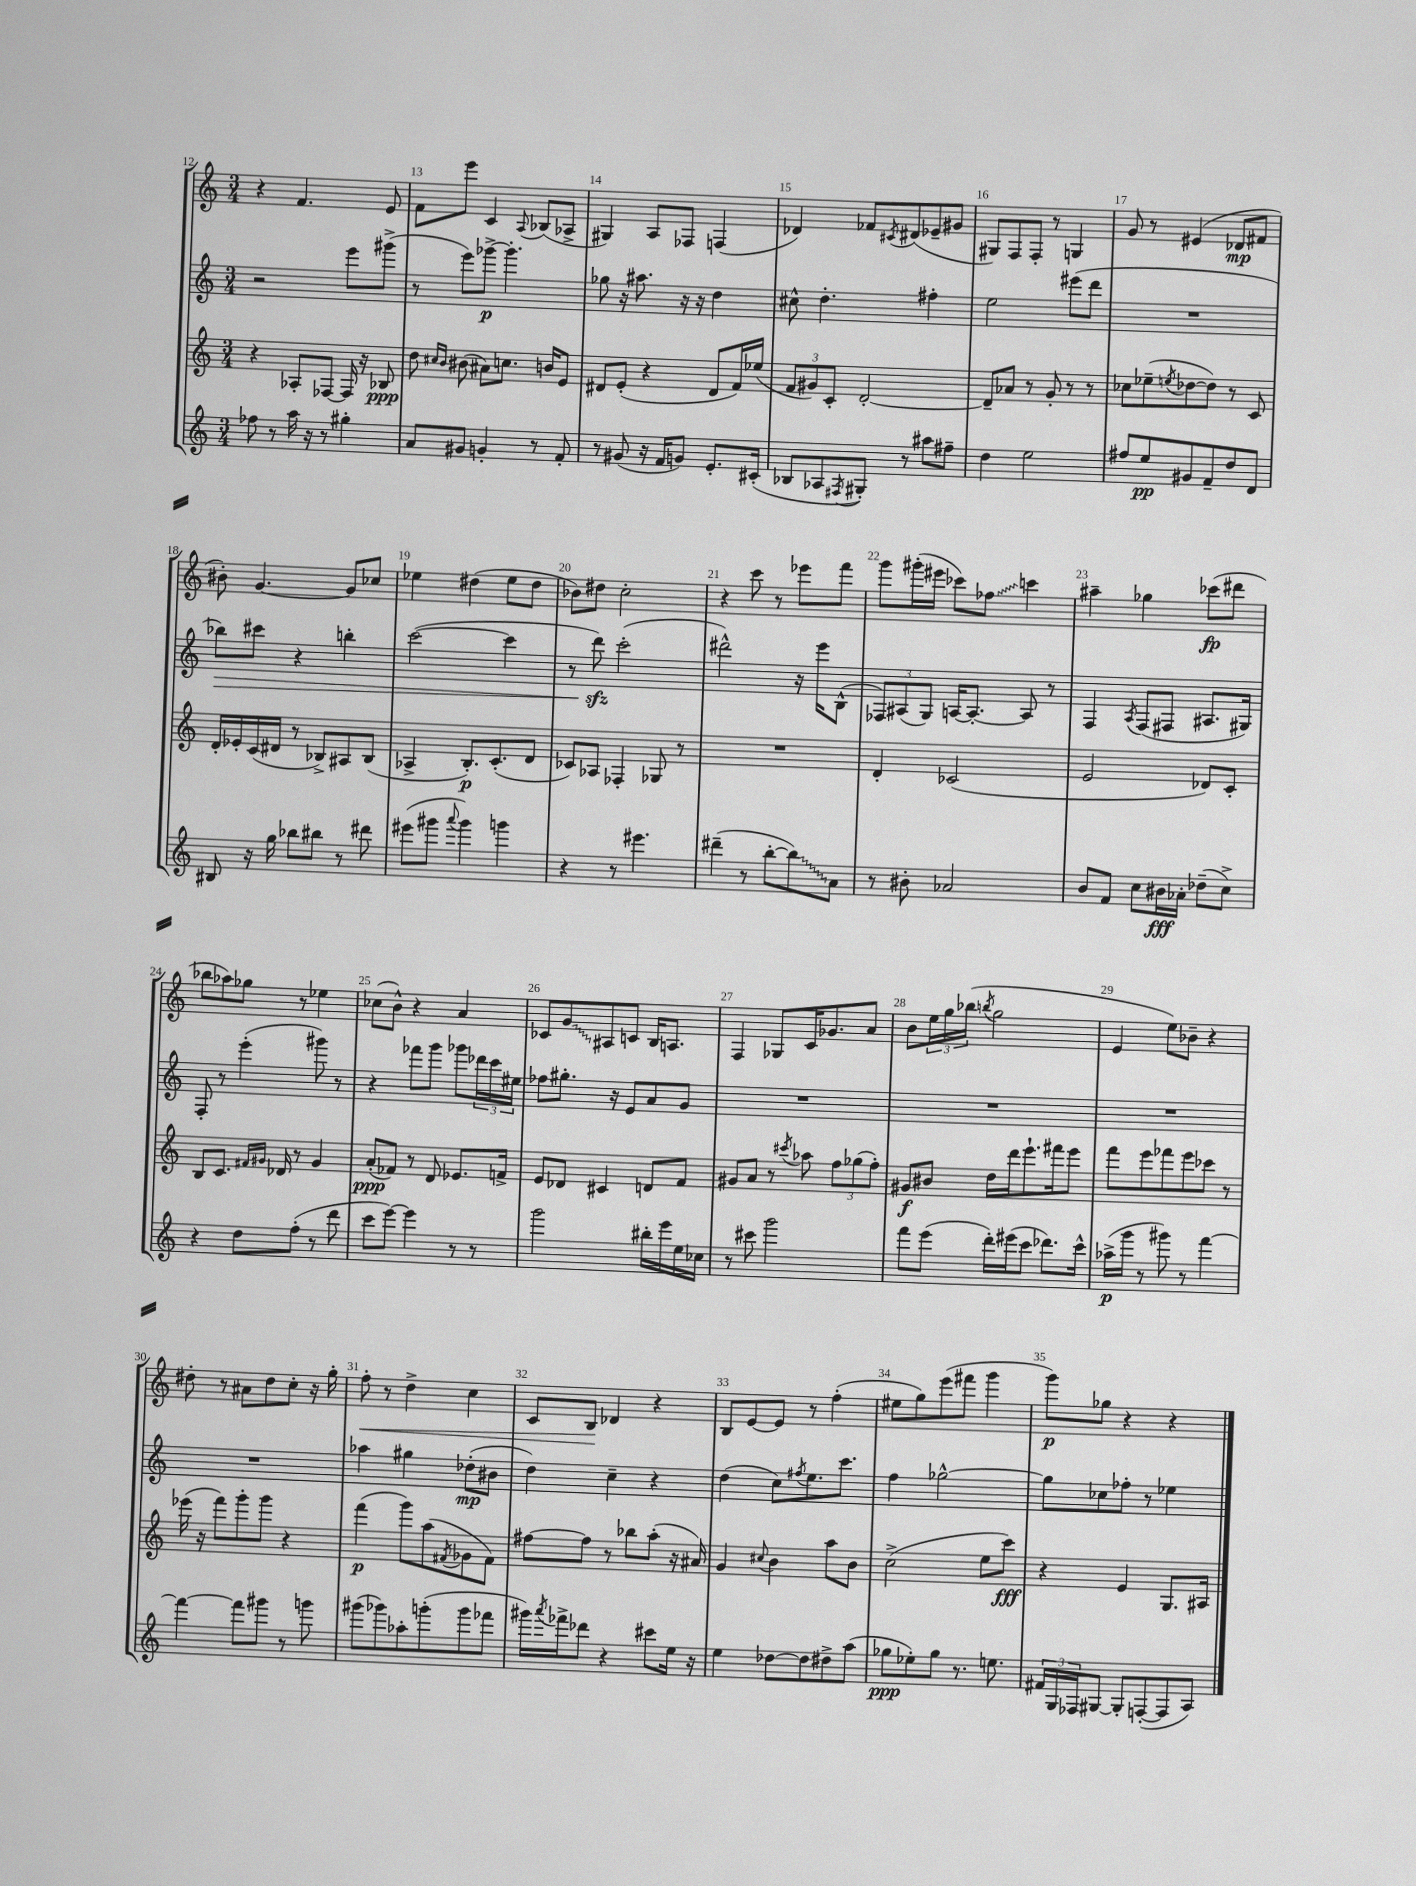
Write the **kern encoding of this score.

**kern	**kern	**kern	**kern
*staff4	*staff3	*staff2	*staff1
*clefG2	*clefG2	*clefG2	*clefG2
*k[]	*k[]	*k[]	*k[]
*M3/4	*M3/4	*M3/4	*M3/4
8ff-\	4r	2r	4r
8r	.	.	.
16aa\	8A-'/L	.	4.f/
16r	.	.	.
8r	[8F-/J	.	.
4gg#'\	16F-/]	8eee\L	.
.	16r	.	.
.	8B-/	(8ggg#^\J	8e/
=	=	=	=
8a/L	8dd\	8r	8f\L
.	16qqcc#/LL	.	.
.	16qqb/JJ	.	.
8g#/J	(8b#\	8eee\L)	8eee\J
4g'/	8a#\L)	[8ggg-^\J	4c/
.	8.cc\J	4.ggg-'\]	.
.	.	.	8qqA/
8r	.	.	(8B-/L
.	16b/LK	.	.
8f'/	8e/J	.	8A-^/J
=	=	=	=
8r	8d#/L	8gg-\	4G#/)
(8g#/	(8e'/J	16r	.
.	.	8.aa#\	.
16r	4r	.	8A/L
16f/LK	.	.	.
8g/J)	.	16r	8F-/J
.	.	16r	.
8.e'/L	8d#/L	4dd\	(4F/
.	16f/L)	.	.
(16c#'/Jk	(16ee-/JJ	.	.
=	=	=	=
8B-/L	12f/L	8cc#^^\	4d-/)
.	12g#/)	.	.
8A-/	.	4.dd'\	.
.	12c'/J	.	.
8qF#/	.	.	.
8G#'/J)	[2d'/	.	8f-/L
.	.	.	8qc#/
8r	.	.	(8d#/
8aa#\L	.	4ff#'\	8e-~/
8ff#~\J	.	.	8g#/J
=	=	=	=
4dd\	8d~/]L	2ee\	8G#/L)
.	8a-/J	.	8F/
2ee\	8r	.	8F'/J
.	8g'/	.	8r
.	8r	(8eee#\L	4G/
.	8r	8ddd\J	.
=	=	=	=
8ff#/L	8cc-\L	2.r	8g/
8ee/	(8ee-~\	.	8r
.	8qee/	.	.
8g#/	[8dd-\	.	(4e#/
8f~/	8dd-\]J)	.	.
8dd/	8r	.	8d-/L
8d/J	8c/	.	8f#/J
=	=	=	=
8B#/	16d'/LL	8bb-\L)	8b#'\)
.	16e-'/	.	.
16r	(16c/	8ccc#\J	[4.g/
16gg\	16d#/JJ	.	.
8bb-\L	8r	4r	.
8bb#\J	8B-^/L)	.	.
8r	8A#/	4bb'\	8g/]L
8ddd#\	(8B-/J	.	8cc-/J
=	=	=	=
(8eee#\L	4A-^/	([2ccc\	4ee-\
8ggg#\J	.	.	.
8qqaaa/	.	.	.
4ggg#\)	8.B'/L)	.	(4dd#\
.	(8.c'/	.	.
4ggg\	.	4ccc\]	8ee-\L
.	8d/J	.	8dd#\J
=	=	=	=
4r	8c-/L)	8r	8b-\L)
.	8A-/J	8ddd\)	8dd#\J
8r	4F-'/	(2ccc'\	2cc'\
4.eee#\	.	.	.
.	8G-/	.	.
.	8r	.	.
=	=	=	=
(4ddd#~\	2.r	2ddd#^^\)	4r
8r	.	.	8ccc\
[8bb'\L	.	.	8r
8bb\])	.	16r	8eee-\L
.	.	16eee\LK	.
8a\J	.	(8B^^\J	8fff\J
=	=	=	=
8r	4d'/	12F-/L)	8ggg\L
.	.	(12A#/	.
8b#'\	.	.	(16ggg#'\L
.	.	12G/J)	.
.	.	.	16eee#\JJ
2a-/	(2c-/	[16A/LK	8ccc-\L)
.	.	8.A'/_J	.
.	.	.	8ff-\J
.	.	8A/]	4ccc\
.	.	8r	.
=	=	=	=
8b/L	2e/	4F/	4aa#~\
8f/J	.	.	.
.	.	8qA/	.
8cc\L	.	(8F/L	4gg-\
16b#\L	.	8F#/J	.
16a-'\JJ	.	.	.
(8dd-~\L	8d-/L)	8.A#/L	(8ccc-\L
8cc^\J)	8c'/J	.	8ddd#\J
.	.	16G#/Jk)	.
=	=	=	=
4r	8B/L	8F'/	8bb-\L
.	8.c/J	8r	8aa-\)
8dd\L	.	(4eee'\	8gg-\J
.	16qqf#/LL	.	.
.	16qqg#/JJ	.	.
.	16d-/	.	.
(8ff'\J	8r	.	8r
8r	4g#/	8ggg#\)	4ee-\
8ddd\	.	8r	.
=	=	=	=
8ccc\L	(8a'/L	4r	(8cc-\L
[8eee\J)	8f-/J)	.	8b^^\J)
4eee\]	8r	8fff-\L	4r
.	8d/	8ggg\J	.
8r	8.e-/L	8ggg-\L	4a/
8r	.	24ddd-\L	.
.	.	24ccc\	.
.	16f^/Jk	.	.
.	.	24ee#\JJ	.
=	=	=	=
2ggg\	8e/L	8ff-\L	8c-/L
.	8d-/J	8.gg#'\J	8g/
.	4c#/	.	8A#/
.	.	16r	.
.	.	8e/L	8c/J
16bb#'\LL	8d/L	8a/	16B/LK
16eee\	.	.	8.A/J
16ee\	8f/J	8g/J	.
16cc-\JJ	.	.	.
=	=	=	=
8r	8g#/L	2.r	4F/
8ccc#\	8a/J	.	.
2ggg\	8r	.	8G-/L
.	8qccc#/	.	.
.	8aa-\	.	16c/K
.	.	.	8.g-/
.	12ff\L	.	.
.	(12gg-\	.	.
.	.	.	8a/J
.	12ff'\J)	.	.
=	=	=	=
8fff\L	8g#/L	2.r	8b\L
(8eee\J	8b#/J	.	24ee\L
.	.	.	24gg\
.	.	.	(24bb-\JJ
.	.	.	8qbb/
16ddd'\LL)	16dd\LL	.	2gg\
(16eee#\J	16ddd\J	.	.
8ccc\J	8.eee`\	.	.
8.ddd-\L)	.	.	.
.	16fff#\k	.	.
.	8eee\J	.	.
16ccc^^\Jk	.	.	.
=	=	=	=
(16aa-^\LL	8fff\L	2.r	4e/
16ggg\JJ	.	.	.
8r	8eee\	.	.
8ggg#\)	8fff-\	.	8ee\L)
8r	8eee\	.	8b-~\J
[4fff\	8ccc-\J	.	4r
.	8r	.	.
=	=	=	=
4fff\_	(16eee-\	2.r	8dd#'\
.	16r	.	.
.	8fff\L)	.	8r
8fff\]L	8ggg'\	.	8a#\L
8ggg#\J	8ggg\J	.	8dd#\
8r	4r	.	8cc'\J
8ggg\	.	.	16r
.	.	.	16gg'\
=	=	=	=
(8ggg#\L	(4fff\	4aa-\	8ff'\
8ggg-\)	.	.	8r
8aa-'\	8ggg\L)	4gg#\	4dd^\
(8ggg'\	(8aa\	.	.
.	8qf#/	.	.
8ggg\	8g-\	(8dd-'\L	4cc\
8fff-\J	8f#\J)	8b#\J	.
=	=	=	=
16ggg#\LL)	[8ff#\L	4dd\)	8c/L
8qaaa/	.	.	.
16fff-^\J	.	.	.
8ddd-\J	8ff#\]J	.	8B/J
4r	8r	4cc~\	4d-/
.	8bb-\L	.	.
8ccc#\L	(8aa'\J	4r	4r
16ee\Jk	16r	.	.
16r	16a#/)	.	.
=	=	=	=
4ee\	4g/	(4dd\	8B/L
.	.	.	[8e/
.	8qqcc#/	.	.
[8dd-\L	4b\	8cc\L)	8e/]J
.	.	8qff#/	.
8dd-\]	.	8.ee\	8r
8dd#^\	8aa\L	.	(4ff'\
.	.	8.ccc\J	.
(8aa\J	8b\J	.	.
=	=	=	=
8gg-\L	(2cc^\	4ff\	8ee#\L
8ee-'\)	.	.	8gg\)
8gg-\J	.	[2gg-^^\	(8eee\
8.r	.	.	8fff#\J
.	8ee\L	.	4ggg\
8.ee\	.	.	.
.	8ccc\J)	.	.
=	=	=	=
24f#/LL	4r	8gg-\]L	8ggg\L)
24G/	.	.	.
24F-/J	.	.	.
[8G#/J	.	8cc-\	8gg-\J
8G#'/]L	4e/	8ff-'\J	4r
([8F'/	.	8r	.
8F/]	8.G/L	4ee-\	4r
8A/J)	.	.	.
.	16A#/Jk	.	.
==	==	==	==
*-	*-	*-	*-
